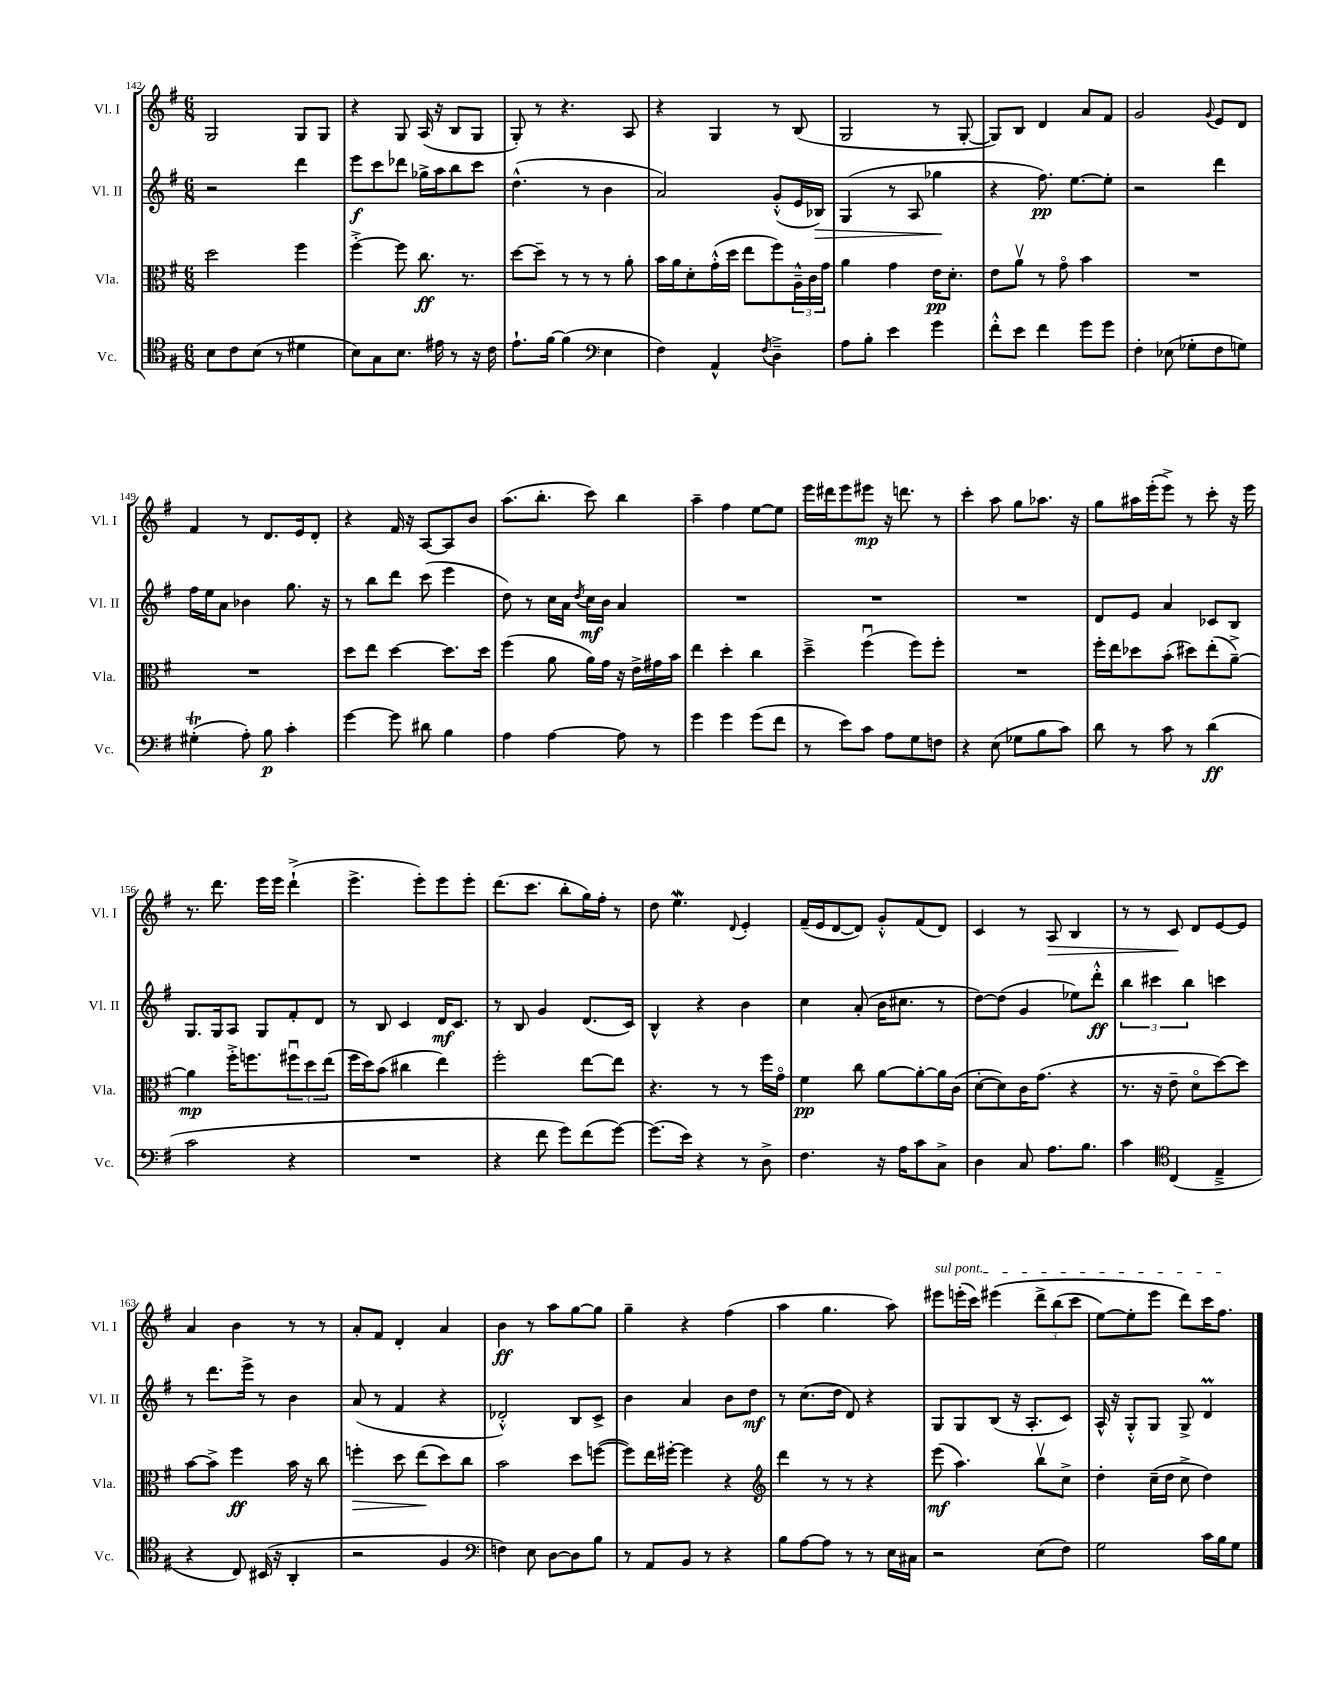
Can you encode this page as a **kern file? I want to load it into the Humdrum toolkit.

**kern	**dynam	**kern	**dynam	**kern	**dynam	**kern	**dynam
*part4	*part4	*part3	*part3	*part2	*part2	*part1	*part1
*staff4	*staff4	*staff3	*staff3	*staff2	*staff2	*staff1	*staff1
*I"Vc.	*	*I"Vla.	*	*I"Vl. II	*	*I"Vl. I	*
*I'Vc.	*	*I'Vla.	*	*I'Vl. II	*	*I'Vl. I	*
*clefC4	*	*clefC3	*	*clefG2	*	*clefG2	*
*k[f#]	*	*k[f#]	*	*k[f#]	*	*k[f#]	*
*M6/8	*	*M6/8	*	*M6/8	*	*M6/8	*
=142	=142	=142	=142	=142	=142	=142	=142
8B\L	.	2dd\	.	2r	.	2G/	.
8c\	.	.	.	.	.	.	.
(8B\J	.	.	.	.	.	.	.
8r	.	.	.	.	.	.	.
4d#X\	.	4ff#\	.	4ddd\	.	8G/L	.
.	.	.	.	.	.	8G/J	.
=143	=143	=143	=143	=143	=143	=143	=143
8B\L)	.	[4ff#'^\	.	8eee\L	f	4r	.
8G\	.	.	.	8ccc\	.	.	.
8.B\J	.	8ff#\]	.	8ddd-X\J	.	8G/	.
.	.	8.cc\	ff	16gg-X^\LL	.	(16A/	.
16e#X\	.	.	.	16aa\J	.	16r	.
8r	.	.	.	8bb\	.	8B/L	.
.	.	8.r	.	.	.	.	.
16r	.	.	.	8ccc\J	.	8G/J	.
16c\	.	.	.	.	.	.	.
=144	=144	=144	=144	=144	=144	=144	=144
8.e`\L	.	[8dd\L	.	(4.dd^^\	.	8G'/)	.
.	.	8dd~\J]	.	.	.	8r	.
[16f#\Jk	.	.	.	.	.	.	.
(4f#\]	.	8r	.	.	.	4.r	.
.	.	8r	.	8r	.	.	.
*clefF4	*	*	*	*	*	*	*
4E\	.	8r	.	4b\	.	.	.
.	.	8a'\	.	.	.	8A/	.
=145	=145	=145	=145	=145	=145	=145	=145
4F#\)	.	16b\LL	.	2a/)	.	4r	.
.	.	16a\J	.	.	.	.	.
.	.	8d'\	.	.	.	.	.
4AA^^/	.	(16g'^^\L	.	.	.	4G/	.
.	.	16dd\JJ	.	.	.	.	.
.	.	8ee\L	.	.	.	.	.
8qF#/	.	.	.	.	.	.	.
4D~^\	.	8ff#\)	.	(8g'^^/L	.	8r	.
.	.	24A~^^\L	.	16e/L	.	(8B/	.
.	.	24c\	.	.	.	.	.
!	!	!	!	!	!LO:HP:b	!	!
.	.	.	.	16B-X/JJ)	>	.	.
.	.	24g\JJ	.	.	.	.	.
=146	=146	=146	=146	=146	=146	=146	=146
8A\L	.	4a\	.	(4G/	.	2G/	.
8B'\J	.	.	.	.	.	.	.
4e\	.	4g\	.	8r	.	.	.
.	.	.	.	8A/	.	.	.
4g\	.	16e\KL	pp	4gg-X\	.	8r	.
.	.	8.d'\J	.	.	.	.	.
.	.	.	.	.	.	[8G'/	.
.	.	.	.	.	]	.	.
=147	=147	=147	=147	=147	=147	=147	=147
8f#'^^\L	.	8e\L	.	4r	.	8G/L])	.
8e\J	.	8av\J	.	.	.	8B/J	.
4f#\	.	8r	.	8.ff#\)	pp	4d/	.
.	.	8g\	.	.	.	.	.
.	.	.	.	[8.ee\L	.	.	.
8g\L	.	4b\	.	.	.	8a/L	.
8g\J	.	.	.	8ee'\J]	.	8f#/J	.
=148	=148	=148	=148	=148	=148	=148	=148
4F#'\	.	2.r	.	2r	.	2g/	.
(8E-X\	.	.	.	.	.	.	.
8G-X'\L	.	.	.	.	.	.	.
.	.	.	.	.	.	8qqg/	.
8F#\	.	.	.	4ddd\	.	8e/L	.
8Gn\J)	.	.	.	.	.	8d/J	.
!!LO:LB:g=z
=149	=149	=149	=149	=149	=149	=149	=149
(4G#Xt'\	.	2.r	.	16ff#\LL	.	4f#/	.
.	.	.	.	16ee\J	.	.	.
.	.	.	.	8a\J	.	.	.
8A'\)	.	.	.	4b-X\	.	8r	.
8B\	p	.	.	.	.	8.d/L	.
4c'\	.	.	.	8.gg\	.	.	.
.	.	.	.	.	.	16e/k	.
.	.	.	.	.	.	8d'/J	.
.	.	.	.	16r	.	.	.
=150	=150	=150	=150	=150	=150	=150	=150
[4g\	.	8dd\L	.	8r	.	4r	.
.	.	8ee\J	.	8bb\L	.	.	.
8g\]	.	[4dd\	.	8ddd\J	.	16f#/	.
.	.	.	.	.	.	16r	.
8d#X\	.	.	.	(8ccc\	.	[8A/L	.
4B\	.	8.dd\L]	.	4eee\	.	8A/]	.
.	.	.	.	.	.	8b/J	.
.	.	16dd\Jk	.	.	.	.	.
=151	=151	=151	=151	=151	=151	=151	=151
4A\	.	(4ff#\	.	8dd\)	.	(8.aa\L	.
.	.	.	.	8r	.	.	.
.	.	.	.	.	.	8.bb'\J	.
[4A\	.	8a\	.	16cc\LL	.	.	.
.	.	.	.	16a\JJ	.	.	.
.	.	.	.	8qdd/	.	.	.
.	.	16a\LL)	.	16cc\LL	mf	8ccc\)	.
.	.	16g\JJ	.	16b\JJ	.	.	.
8A\]	.	16r	.	4a/	.	4bb\	.
.	.	16e^\LL	.	.	.	.	.
8r	.	16g#X\	.	.	.	.	.
.	.	16b\JJ	.	.	.	.	.
=152	=152	=152	=152	=152	=152	=152	=152
4g\	.	4ee\	.	2.r	.	4aa~\	.
4g\	.	4dd'\	.	.	.	4ff#\	.
(8g\L	.	4cc\	.	.	.	[8ee\L	.
8f#\J	.	.	.	.	.	8ee\J]	.
=153	=153	=153	=153	=153	=153	=153	=153
8r	.	4dd~^\	.	2.r	.	16eee\LL	.
.	.	.	.	.	.	16ddd#X\J	.
8e\L)	.	.	.	.	.	8eee\	.
8c\J	.	(4ff#u\	.	.	.	8eee#X\J	mp
8A\L	.	.	.	.	.	16r	.
.	.	.	.	.	.	8.dddn\	.
8G\	.	8ff#\L)	.	.	.	.	.
8Fn\J	.	8ff#'\J	.	.	.	8r	.
=154	=154	=154	=154	=154	=154	=154	=154
4r	.	2.r	.	2.r	.	4ccc'\	.
(8E\	.	.	.	.	.	8aa\	.
8G-X\L	.	.	.	.	.	8gg\L	.
8B\	.	.	.	.	.	8.aa-X\J	.
8c\J)	.	.	.	.	.	.	.
.	.	.	.	.	.	16r	.
=155	=155	=155	=155	=155	=155	=155	=155
8d\	.	16ff#'\LL	.	8d/L	.	8gg\L	.
.	.	16ee\J	.	.	.	.	.
8r	.	8dd-X\	.	8e/J	.	16aa#X\L	.
.	.	.	.	.	.	(16eee'\J	.
8c\	.	(8b'\J	.	4a/	.	8eee^\J)	.
8r	.	8dd#X\L)	.	.	.	8r	.
(4d\	ff	(8ee'\	.	8c-X/L	.	8ccc'\	.
.	.	[8a~^\J)	.	8B/J	.	16r	.
.	.	.	.	.	.	16eee\	.
!!LO:LB:g=z
=156	=156	=156	=156	=156	=156	=156	=156
2c\	.	4a\]	mp	8.G/L	.	8.r	.
.	.	.	.	16G/k	.	8.ddd\	.
.	.	16ff#'^\KL	.	8A/J	.	.	.
.	.	8.ffn\	.	.	.	.	.
.	.	.	.	8G/L	.	16eee\LL	.
.	.	.	.	.	.	16eee\JJ	.
4r	.	12ff#Xu\	.	8f#'/	.	(4ddd`^\	.
.	.	12dd\	.	.	.	.	.
.	.	.	.	8d/J	.	.	.
.	.	(12ee\J	.	.	.	.	.
=157	=157	=157	=157	=157	=157	=157	=157
2.r	.	16ff#\LL	.	8r	.	4.eee^\	.
.	.	16dd\J)	.	.	.	.	.
.	.	(8b\J	.	8B/	.	.	.
.	.	4cc#X\	.	4c/	.	.	.
.	.	.	.	.	.	8eee'\L)	.
.	.	4ee\)	.	16d/KL	mf	8eee\	.
.	.	.	.	8.c/J	.	.	.
.	.	.	.	.	.	8eee'\J	.
=158	=158	=158	=158	=158	=158	=158	=158
4r	.	2ff#'\	.	8r	.	(8.ddd\L	.
.	.	.	.	8B/	.	.	.
.	.	.	.	.	.	8.ccc\J	.
8f#\	.	.	.	4g/	.	.	.
8g\L)	.	.	.	.	.	8bb'\L	.
(8f#\	.	[8ee\L	.	(8.d/L	.	16gg\L)	.
.	.	.	.	.	.	16ff#'\JJ	.
[8g\J)	.	8ee\J]	.	.	.	8r	.
.	.	.	.	16c/Jk)	.	.	.
=159	=159	=159	=159	=159	=159	=159	=159
(8.g\L]	.	4.r	.	4B^^/	.	8dd\	.
.	.	.	.	.	.	4.eeW\	.
16e\Jk)	.	.	.	.	.	.	.
4r	.	.	.	4r	.	.	.
.	.	8r	.	.	.	.	.
.	.	.	.	.	.	8qqd/	.
8r	.	8r	.	4b\	.	4e'/	.
8D^\	.	16ff#\LL	.	.	.	.	.
.	.	16g\JJ	.	.	.	.	.
=160	=160	=160	=160	=160	=160	=160	=160
4.F#\	.	4f#\	pp	4cc\	.	(16f#~/LL	.
.	.	.	.	.	.	16e/J	.
.	.	.	.	.	.	[8d/	.
.	.	8cc\	.	(8a'/	.	8d/J])	.
16r	.	[8a\L	.	16b\KL	.	8g'^^/L	.
16A\KL	.	.	.	8.cc#X\J	.	.	.
8c\	.	8a'\_	.	.	.	(8f#/	.
8C^\J	.	16a\L]	.	8r	.	8d/J)	.
.	.	(16c\JJ	.	.	.	.	.
=161	=161	=161	=161	=161	=161	=161	=161
4D\	.	[8d'\L	.	[8dd\L)	.	4c/	.
.	.	8d\])	.	(8dd\J]	.	.	.
8C/	.	16c\K	.	4g/	.	8r	.
.	.	(8.g\J	.	.	.	.	.
!	!	!	!	!	!	!	!LO:HP:b
8.A\L	.	.	.	.	.	8A/	>
.	.	4r	.	8ee-X\L)	.	4B/	.
8.B\J	.	.	.	.	.	.	.
.	.	.	.	8ddd'^^\J	ff	.	.
=162	=162	=162	=162	=162	=162	=162	=162
4c\	.	8.r	.	6bb\	.	8r	.
.	.	.	.	.	.	8r	.
.	.	.	.	6ccc#X\	.	.	.
.	.	16r	.	.	.	.	.
*clefC4	*	*	*	*	*	*	*
(4C/	.	8e~\	.	.	.	8c/	.
.	.	.	.	6bb\	.	.	.
.	.	8d\L	.	.	.	8d/L	]
4E~^/	.	[8dd\)	.	4cccn\	.	[8e/	.
.	.	8dd\J]	.	.	.	8e/J]	.
!!LO:LB:g=z
=163	=163	=163	=163	=163	=163	=163	=163
4r	.	[8b\L	.	8r	.	4a/	.
.	.	8b^\J]	.	8.ddd\L	.	.	.
8C/)	.	4ff#\	ff	.	.	4b\	.
.	.	.	.	16eee^\Jk	.	.	.
(16BB#X/	.	.	.	8r	.	.	.
16r	.	.	.	.	.	.	.
4AA'/	.	16b\	.	4b\	.	8r	.
.	.	16r	.	.	.	.	.
.	.	8cc\	.	.	.	8r	.
=164	=164	=164	=164	=164	=164	=164	=164
!	!	!	!LO:HP:b	!	!	!	!
2r	.	4ffn'\	>	(8a/	.	8a'/L	.
.	.	.	.	8r	.	8f#/J	.
.	.	8dd\	.	4f#/	.	4d'/	.
.	.	(8ee\L	.	.	.	.	.
4F#/	.	8dd\)	]	4r	.	4a/	.
.	.	8cc\J	.	.	.	.	.
=165	=165	=165	=165	=165	=165	=165	=165
*clefF4	*	*	*	*	*	*	*
4Fn\)	.	2b\	.	2d-X'^^/)	.	4b\	ff
8E\	.	.	.	.	.	8r	.
[8D\L	.	.	.	.	.	8aa\L	.
8D\]	.	8dd\L	.	8B/L	.	[8gg\	.
8B\J	.	([8ffn\J	.	8c^/J	.	8gg\J]	.
=166	=166	=166	=166	=166	=166	=166	=166
8r	.	8ff\L])	.	4b\	.	4gg~\	.
8AA/L	.	16ee\L	.	.	.	.	.
.	.	[16ff#X'\JJ	.	.	.	.	.
8BB/J	.	4ff#\]	.	4a/	.	4r	.
8r	.	.	.	.	.	.	.
4r	.	4r	.	8b\L	.	(4ff#\	.
.	.	.	.	8dd\J	mf	.	.
=167	=167	=167	=167	=167	=167	=167	=167
*	*	*clefG2	*	*	*	*	*
8B\L	.	4ddd\	.	8r	.	4aa\	.
[8A\	.	.	.	(8.cc\L	.	.	.
8A\J]	.	8r	.	.	.	4.gg\	.
.	.	.	.	16dd\Jk	.	.	.
8r	.	8r	.	8d/)	.	.	.
8r	.	4r	.	4r	.	.	.
16E\LL	.	.	.	.	.	8aa\)	.
16C#X\JJ	.	.	.	.	.	.	.
=168	=168	=168	=168	=168	=168	=168	=168
!	!	!	!	!	!	!LO:TX:a:i:t=sul pont.	!
2r	.	(8eee\	mf	8G/L	.	8eee#X\L	.
.	.	4.aa\)	.	8G/	.	(16eeen'\L	.
.	.	.	.	.	.	16ccc\JJ)	.
.	.	.	.	(8B/J	.	(4eee#X\	.
.	.	.	.	16r	.	.	.
.	.	.	.	8.A'/L	.	.	.
(8E\L	.	8bbv\L	.	.	.	12ddd^\L	.
.	.	.	.	.	.	(12bb\	.
8F#\J)	.	8cc^\J	.	8c/J)	.	.	.
.	.	.	.	.	.	12ccc\J	.
=169	=169	=169	=169	=169	=169	=169	=169
2G\	.	4dd'\	.	16A^^/	.	[8ee\L)	.
.	.	.	.	16r	.	.	.
.	.	.	.	8G'^^/L	.	8ee'\]	.
.	.	(16cc~\LL	.	8G/J	.	8eee\J	.
.	.	16dd\JJ	.	.	.	.	.
.	.	8cc^\	.	8G^/	.	8ddd\L)	.
16c\LL	.	4dd\)	.	4dM/	.	16ccc\K	.
16B\J	.	.	.	.	.	8.ff#\J	.
8G\J	.	.	.	.	.	.	.
==	==	==	==	==	==	==	==
*-	*-	*-	*-	*-	*-	*-	*-
